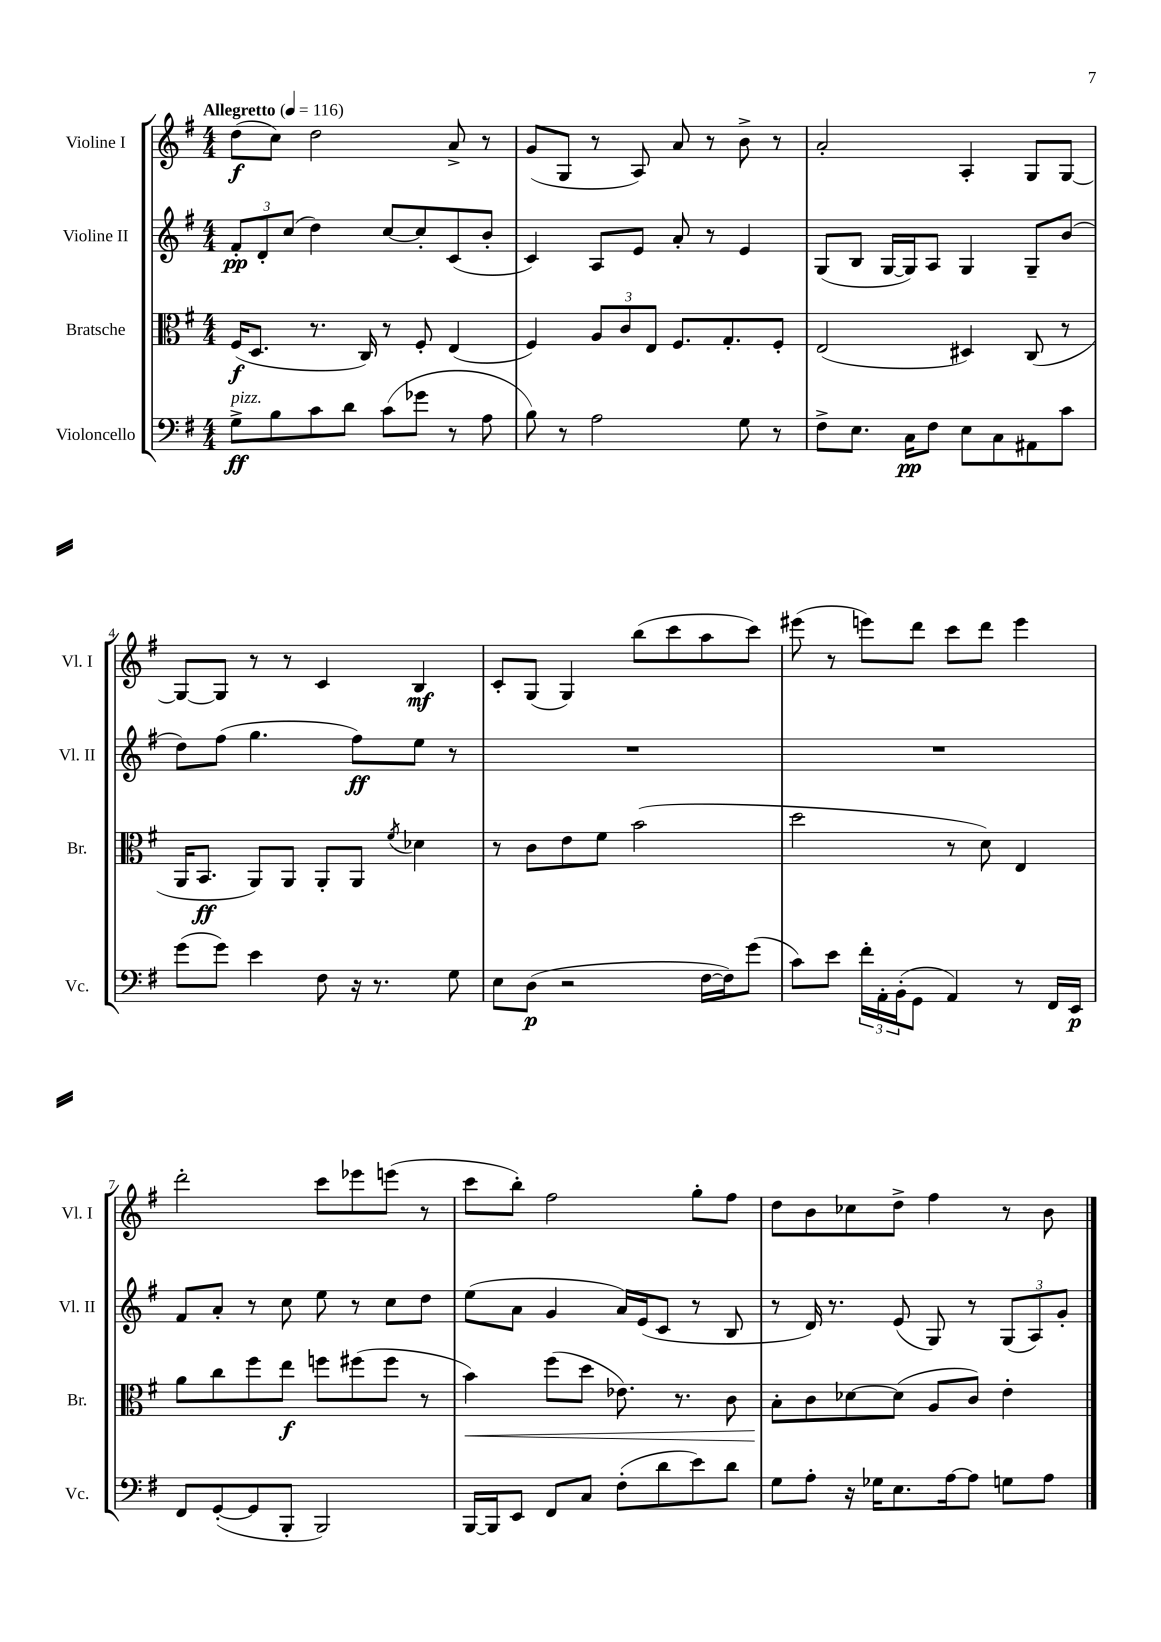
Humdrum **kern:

**kern	**kern	**kern	**kern
*staff4	*staff3	*staff2	*staff1
*clefF4	*clefC3	*clefG2	*clefG2
*k[f#]	*k[f#]	*k[f#]	*k[f#]
*M4/4	*M4/4	*M4/4	*M4/4
*MM116	*MM116	*MM116	*MM116
8G^	(16F#	12f#'	(8dd
.	8.D	.	.
.	.	12d'	.
8B	.	.	8cc)
.	.	(12cc	.
8c	8.r	4dd)	2dd
8d	.	.	.
.	16C)	.	.
(8c	8r	[8cc	.
8g-	8F#'	8cc']	.
8r	(4E	(8c	8a^
8A	.	8b'	8r
=	=	=	=
8B)	4F#)	4c)	(8g
8r	.	.	8G
2A	12A	8A	8r
.	12c	.	.
.	.	8e	8A)
.	12E	.	.
.	8.F#	8a'	8a
.	.	8r	8r
.	8.G'	.	.
8G	.	4e	8b^
8r	8F#'	.	8r
=	=	=	=
8F#^	(2E	(8G	2a'
8.E	.	8B	.
.	.	[16G	.
16C	.	16G])	.
8F#	.	8A	.
8E	4D#)	4G	4A'
8C	.	.	.
8AA#	(8C	8G~	8G
8c	8r	(8b	[8G
=	=	=	=
(8g	16AA	8dd)	8G_
.	8.BB	.	.
8g)	.	(8ff#	8G]
4e	8AA)	4.gg	8r
.	8AA	.	8r
8F#	8AA'	.	4c
16r	8AA	8ff#)	.
8.r	.	.	.
.	8qf#	.	.
.	4d-	8ee	4B
8G	.	8r	.
=	=	=	=
8E	8r	1r	8c'
(8D	8c	.	(8G
2r	8e	.	4G)
.	8f#	.	.
.	(2b	.	(8bb
.	.	.	8ccc
[16F#	.	.	8aa
16F#])	.	.	.
(8g	.	.	8ccc)
=	=	=	=
8c)	2dd	1r	(8eee#
8e	.	.	8r
24f#'	.	.	8eee)
24AA'	.	.	.
(24BB'	.	.	.
8GG	.	.	8ddd
4AA)	8r	.	8ccc
.	8d)	.	8ddd
8r	4E	.	4eee
16FF#	.	.	.
16EE	.	.	.
=	=	=	=
8FF#	8a	8f#	2ddd'
([8GG'	8cc	8a'	.
8GG]	8ff#	8r	.
8BBB'	8ee	8cc	.
2BBB)	8ff	8ee	8ccc
.	(8ff#	8r	8eee-
.	8ff#	8cc	(8eee
.	8r	8dd	8r
=	=	=	=
[16BBB	4b)	(8ee	8ccc
16BBB]	.	.	.
8EE	.	8a	8bb')
8FF#	(8ff#	4g	2ff#
8C	8dd	.	.
(8F#'	8.e-)	16a)	.
.	.	(16e	.
8d	.	8c	.
.	8.r	.	.
8e)	.	8r	8gg'
8d	8c	8B	8ff#
=	=	=	=
8G	8B'	8r	8dd
8A'	8c	16d)	8b
.	.	8.r	.
16r	[8d-	.	8cc-
16G-	.	.	.
8.E	(8d-]	(8e	8dd^
.	8A	8G)	4ff#
[16A	.	.	.
8A]	8c)	8r	.
8G	4e'	(12G	8r
.	.	12A)	.
8A	.	.	8b
.	.	12g'	.
==	==	==	==
*-	*-	*-	*-
